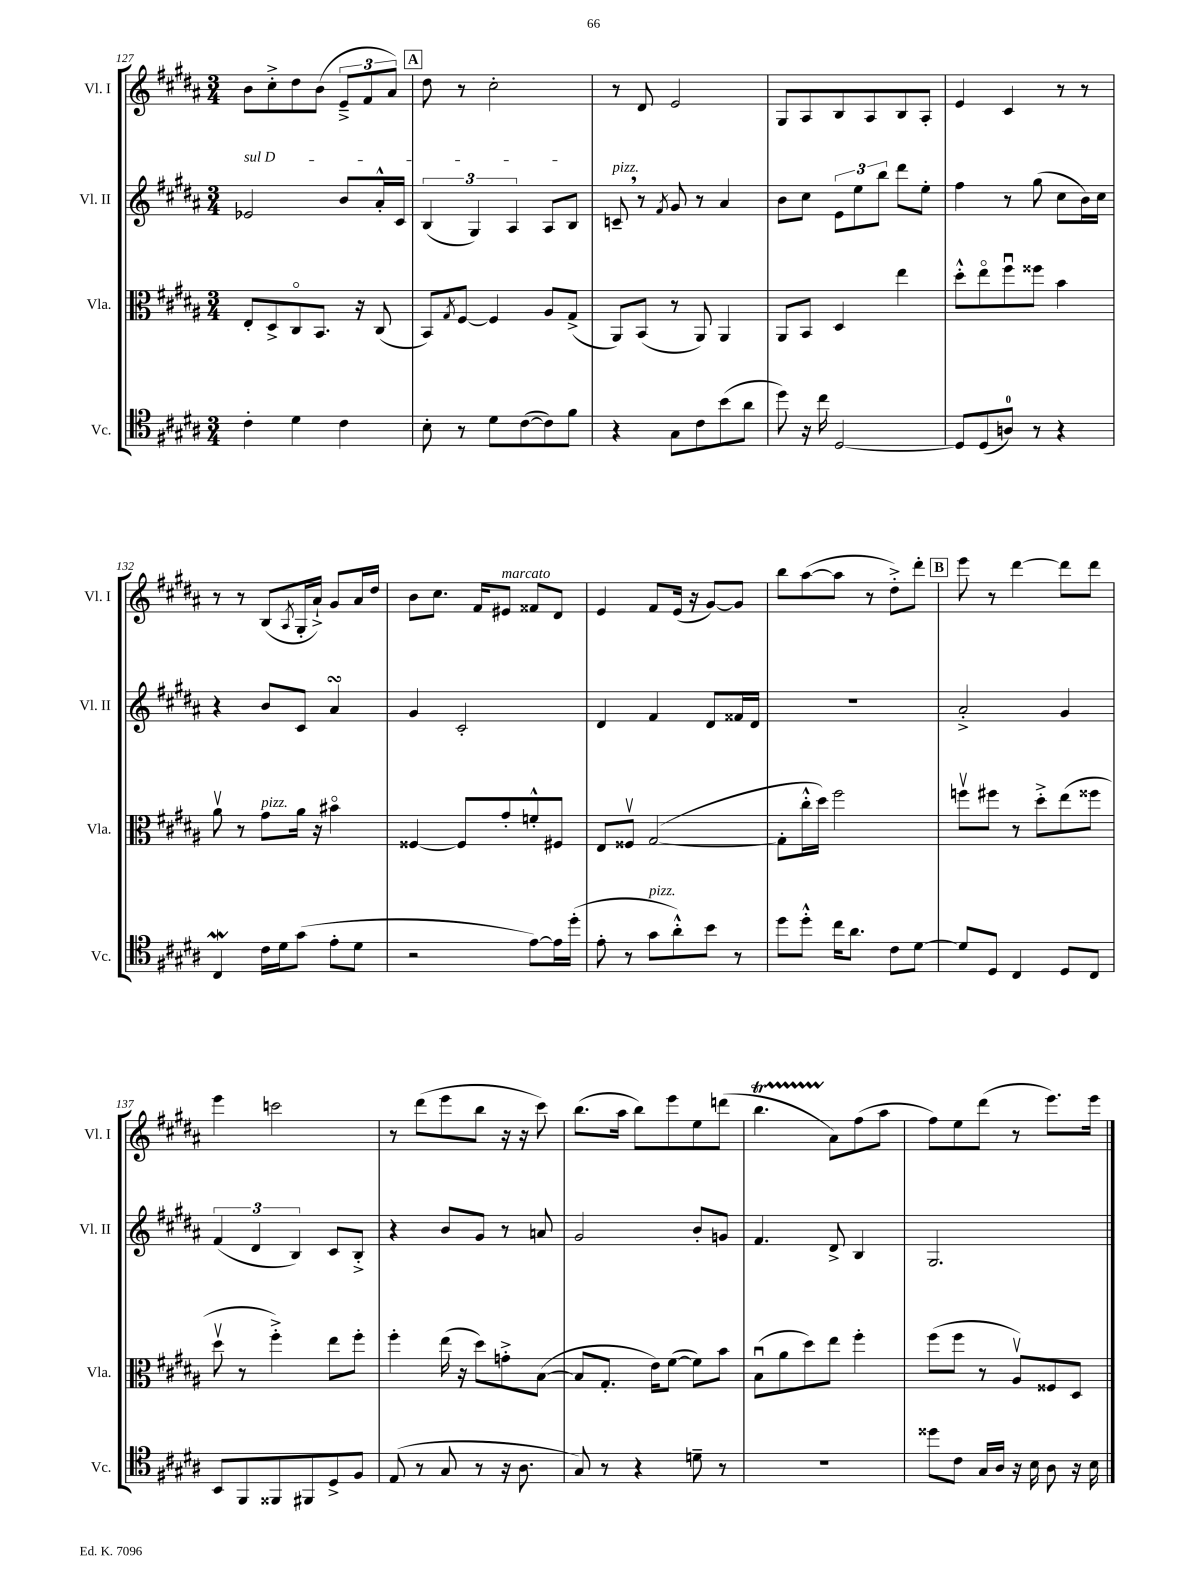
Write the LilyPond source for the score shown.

<<
\new StaffGroup <<
\new Staff = "s0" \with { instrumentName = "Vl. I" shortInstrumentName = "Vl. I" } {
    \clef treble \key b \major \numericTimeSignature \time 3/4
    b'8 cis''8-.-> dis''8 b'8( \tuplet 3/2 { e'8---> fis'8 ais'8) } |
    \mark \markup { \box "A" } dis''8 r8 cis''2-. |
    r8 dis'8 e'2 |
    gis8 ais8 b8 ais8 b8 ais8-. |
    e'4 cis'4 r8 r8 |
    r8 r8 b8( \acciaccatura { ais8 } gis16-. ais'16-!->) gis'8 ais'16 dis''16 |
    b'8 cis''8. fis'16 eis'8^\markup { \italic "marcato" } fisis'8 dis'8 |
    e'4 fis'8 e'16( r16 gis'8~) gis'8 |
    b''8 ais''8~( ais''8 r8 dis''8-.->) dis'''8-. |
    \mark \markup { \box "B" } e'''8 r8 dis'''4~ dis'''8 dis'''8 |
    e'''4 c'''2 |
    r8 dis'''8( e'''8 b''8 r16 r16 cis'''8) |
    b''8.( ais''16 b''8) e'''8 e''8 d'''8( |
    b''4.\startTrillSpan ais'8\stopTrillSpan) fis''8( ais''8 |
    fis''8) e''8 dis'''8( r8 e'''8.) e'''16 \bar "|." |
}
\new Staff = "s1" \with { instrumentName = "Vl. II" shortInstrumentName = "Vl. II" } {
    \clef treble \key b \major \numericTimeSignature \time 3/4
    \once \override TextSpanner.bound-details.left.text = \markup { \italic "sul D" } ees'2\startTextSpan b'8 ais'16-.-^ cis'16 |
    \mark \markup { \box "A" } \tuplet 3/2 { b4( gis4) ais4 } ais8 b8\stopTextSpan |
    c'8--^\markup { \italic "pizz." } \breathe r8 \acciaccatura { fis'8 } gis'8 r8 ais'4 |
    b'8 cis''8 \tuplet 3/2 { e'8 e''8 b''8 } dis'''8 e''8-. |
    fis''4 r8 gis''8( cis''8 b'16) cis''16 |
    r4 b'8 cis'8 ais'4\turn |
    gis'4 cis'2-. |
    dis'4 fis'4 dis'8 fisis'16 dis'16 |
    R2. |
    \mark \markup { \box "B" } ais'2-.-> gis'4 |
    \tuplet 3/2 { fis'4( dis'4 b4) } cis'8 b8-.-> |
    r4 b'8 gis'8 r8 a'8 |
    gis'2 b'8-. g'8 |
    fis'4. dis'8-> b4 |
    gis2. \bar "|." |
}
\new Staff = "s2" \with { instrumentName = "Vla." shortInstrumentName = "Vla." } {
    \clef alto \key b \major \numericTimeSignature \time 3/4
    e8-. dis8-> cis8\flageolet b,8. r16 cis8( |
    \mark \markup { \box "A" } b,8) \acciaccatura { gis8 } fis8~ fis4 ais8 gis8->( |
    ais,8) b,8( r8 ais,8) ais,4 |
    ais,8 b,8 dis4 e''4 |
    dis''8-.-^ e''8\flageolet fis''8\downbow fisis''8 b'4 |
    ais'8\upbow r8 gis'8^\markup { \italic "pizz." } ais'16 r16 bis'4\flageolet |
    fisis4~ fisis8 gis'8-. f'8-.-^ fis8 |
    e8 fisis8\upbow gis2~( |
    gis8-. cis''16-.-^ dis''16) fis''2 |
    \mark \markup { \box "B" } f''8\upbow fis''8 r8 dis''8-.-> e''8( fisis''8 |
    dis''8\upbow r8 fis''4-.->) e''8 fis''8-. |
    fis''4-. e''16( r16 dis''8) g'8-.-> b8~( |
    b8 gis8.-. e'16) fis'8~( fis'8) b'8 |
    b8\downbow( ais'8 dis''8) e''8 fis''4-. |
    fis''8( fis''8 r8 ais8\upbow) fisis8 dis8 \bar "|." |
}
\new Staff = "s3" \with { instrumentName = "Vc." shortInstrumentName = "Vc." } {
    \clef tenor \key b \major \numericTimeSignature \time 3/4
    cis'4-. dis'4 cis'4 |
    \mark \markup { \box "A" } b8-. r8 dis'8 cis'8~( cis'8) fis'8 |
    r4 gis8 cis'8 b'8( ais'8 |
    dis''8) r16 cis''16 dis2~ |
    dis8 dis8( a8-0) r8 r4 |
    cis4\mordent cis'16 dis'16 gis'8( e'8-. dis'8 |
    r2 e'8~) e'16 dis''16-.( |
    e'8-. r8 gis'8^\markup { \italic "pizz." } ais'8-.-^) b'8 r8 |
    dis''8 dis''8-.-^ cis''16 ais'8. cis'8 dis'8~ |
    \mark \markup { \box "B" } dis'8 dis8 cis4 dis8 cis8 |
    b,8 fis,8 fisis,8 fis,8 dis8-> fis8 |
    e8( r8 gis8 r8 r16 ais8. |
    gis8) r8 r4 d'8-- r8 |
    R2. |
    disis''8 cis'8 gis16 ais16 r16 b16 ais8 r16 b16 \bar "|." |
}
>>
>>
\layout { \context { \Score currentBarNumber = #127 } }
